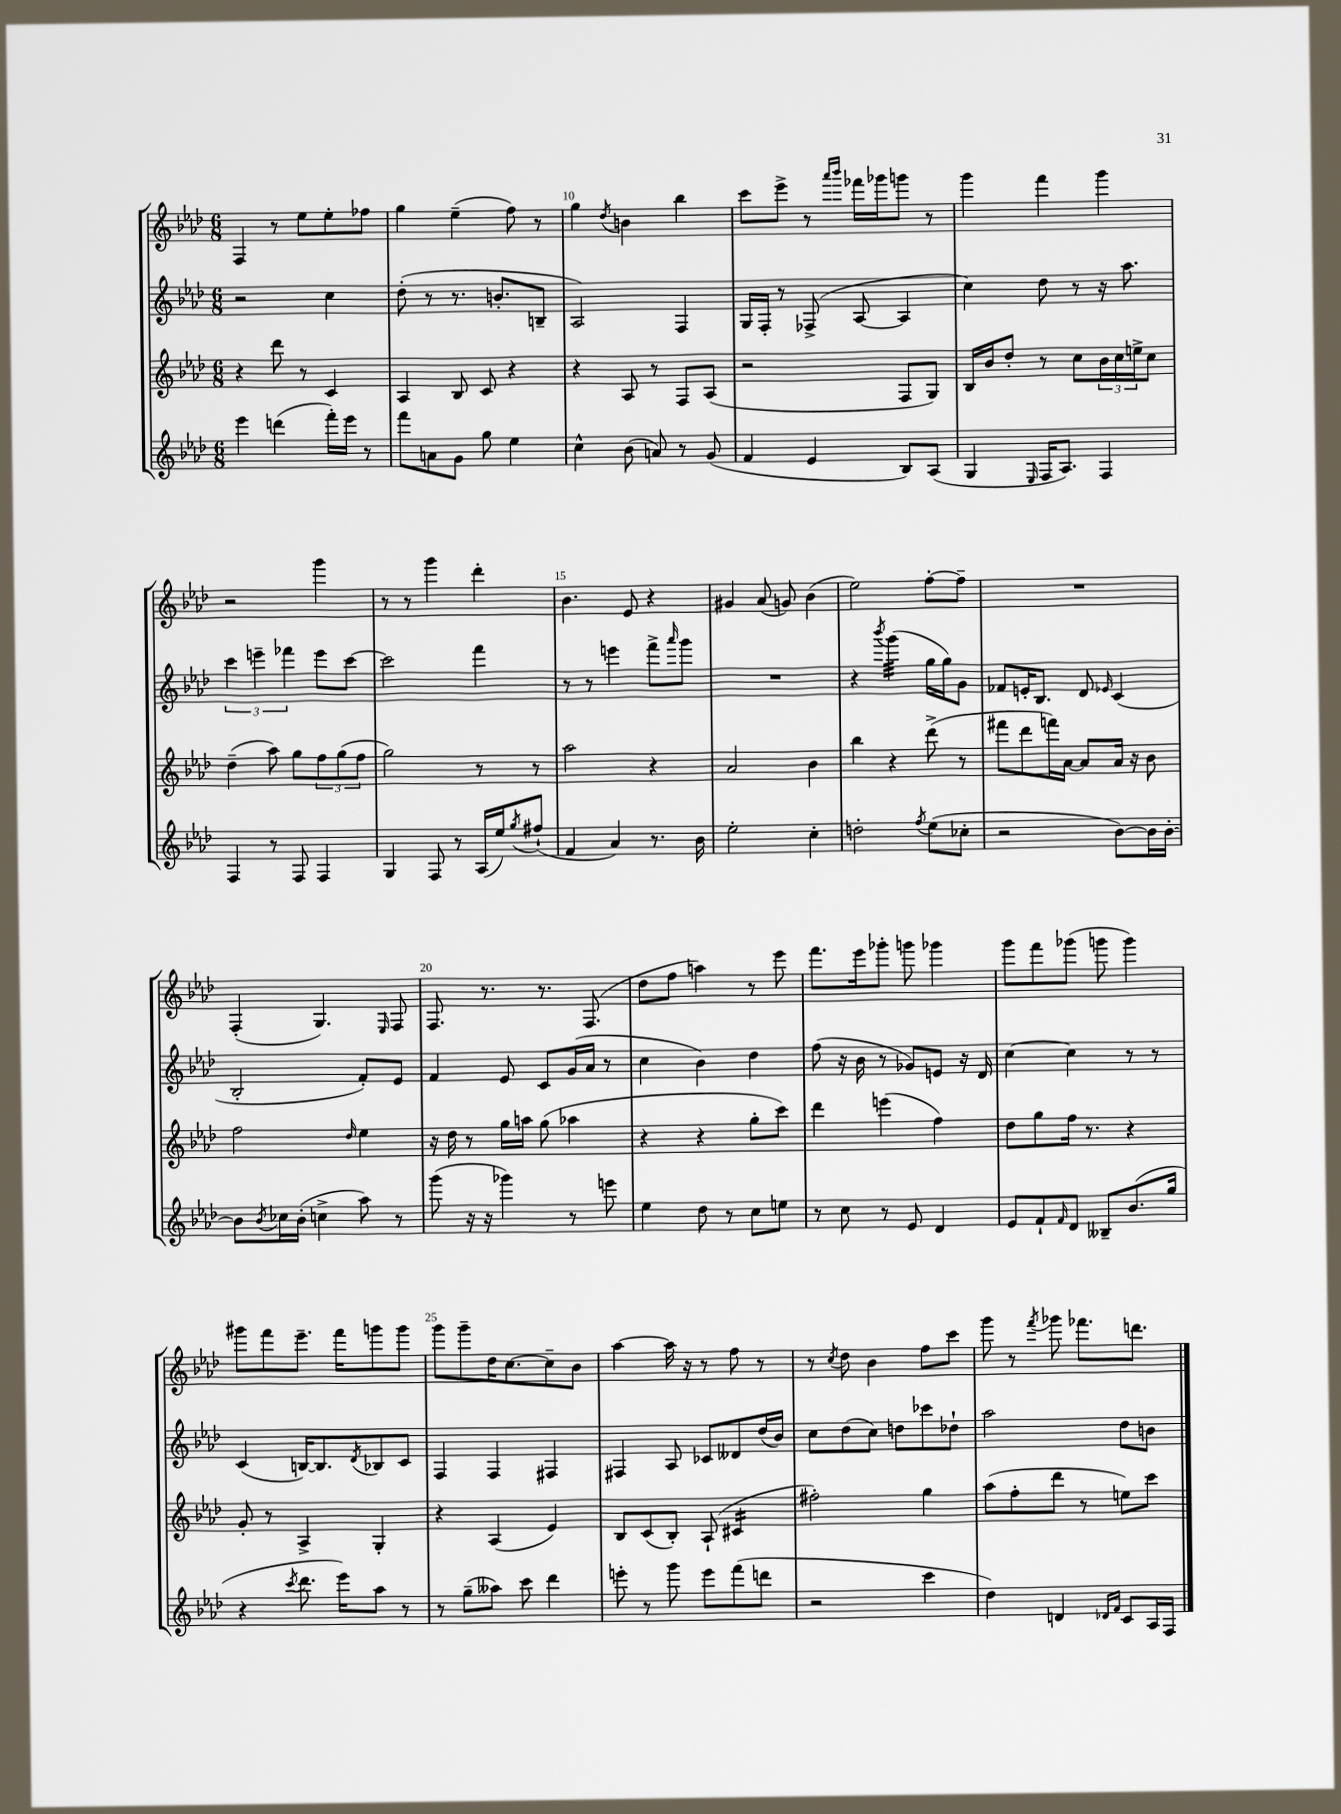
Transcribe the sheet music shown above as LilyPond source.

<<
\new StaffGroup <<
\new Staff = "s0" {
    \clef treble \key aes \major \numericTimeSignature \time 6/8
    f4 r8 ees''8 ees''8-. fes''8 |
    g''4 ees''4--( f''8) r8 |
    g''4 \acciaccatura { des''8 } b'4 bes''4 |
    c'''8 ees'''8-> r8 \grace { aes'''16 bes'''16 } fes'''16 ges'''16 g'''8 r8 |
    g'''4 f'''4 g'''4 |
    r2 g'''4 |
    r8 r8 g'''4 des'''4-. |
    bes'4. ees'8 r4 |
    gis'4 aes'8( g'8) bes'4( |
    ees''2) f''8~-. f''8-- |
    R2. |
    f4-.( g4.) \grace { ees16 } f8 |
    f8. r8. r8. f8.( |
    des''8 f''8 a''4) r8 ees'''8 |
    f'''8. ees'''16 ges'''8-. g'''8 ges'''4 |
    g'''8 f'''8 ges'''8( g'''8 g'''4) |
    gis'''8 f'''8 ees'''8.-- f'''16 g'''8 g'''8 |
    g'''8 g'''8-- des''16 c''8.~ c''8-- bes'8 |
    aes''4~ aes''16 r16 r8 f''8 r8 |
    r8 \acciaccatura { c''8 } des''8 bes'4 f''8 c'''8 |
    g'''8 r8 \acciaccatura { f'''8 } ges'''8 fes'''8. d'''8. \bar "|." |
}
\new Staff = "s1" {
    \clef treble \key aes \major \numericTimeSignature \time 6/8
    r2 c''4 |
    des''8-.( r8 r8. b'8.-. b8-- |
    aes2) f4 |
    g16 f16-. r8 fes8->( aes8~ aes4 |
    c''4) des''8 r8 r16 aes''8. |
    \tuplet 3/2 { c'''4 e'''4-- fes'''4 } e'''8 c'''8~ |
    c'''2 f'''4 |
    r8 r8 e'''4 f'''8-> \grace { aes'''16 } g'''8 |
    R2. |
    r4 \acciaccatura { bes'''8 } g'''4:32( g''16 g''16) g'8 |
    fes'8 e'16-. bes8. des'8 \grace { ees'16 } c'4( |
    bes2-. f'8-.) ees'8 |
    f'4 ees'8 c'8 g'16( aes'16 r8 |
    c''4 bes'4) des''4 |
    f''8( r16 bes'16 r8 ges'8) e'8 r16 des'16 |
    c''4~ c''4 r8 r8 |
    c'4( b16~) b8. \acciaccatura { des'8 } bes8 c'8 |
    f4 f4 fis4 |
    fis4 aes8 ces'8 deses'8 des''16( bes'16) |
    c''8 des''8( c''8) d''8 ces'''8 des''8-! |
    aes''2 des''8 b'8 \bar "|." |
}
\new Staff = "s2" {
    \clef treble \key aes \major \numericTimeSignature \time 6/8
    r4 des'''8 r8 c'4 |
    aes4 bes8 c'8 r4 |
    r4 aes8 r8 f8 aes8( |
    r2 f8 g8) |
    bes16 bes'16 des''8-. r8 c''8 \tuplet 3/2 { bes'16 c''16 e''16-> } c''8 |
    des''4--( aes''8) g''8 \tuplet 3/2 { f''8 g''8( f''8 } |
    g''2) r8 r8 |
    aes''2 r4 |
    aes'2 bes'4 |
    bes''4 r4 des'''8->( r8 |
    fis'''8 des'''8 f'''16) aes'16~ aes'8 aes'16 r16 bes'8 |
    f''2 \grace { des''16 } ees''4 |
    r16 des''16 r8 g''16 a''16 g''8( aes''4 |
    r4 r4 g''8-. c'''8) |
    des'''4 e'''4( f''4) |
    des''8 g''8 f''16 r8. r4 |
    g'8-. r8 aes4-> g4-. |
    r4 aes4( ees'4) |
    bes8 c'8( bes8-.) aes8-!( cis'4:16 |
    fis''2-.) g''4 |
    aes''8( f''8-. des'''8 r8 e''8) c'''8 \bar "|." |
}
\new Staff = "s3" {
    \clef treble \key aes \major \numericTimeSignature \time 6/8
    ees'''4 d'''4( f'''16-.) ees'''16 r8 |
    f'''8 a'8 g'8 g''8 ees''4 |
    c''4-^ bes'8( a'8) r8 g'8( |
    f'4 ees'4 bes8) aes8( |
    g4 \grace { ees16 } f16 aes8.) f4 |
    f4 r8 f8 f4 |
    g4 f8 r8 aes16( ees''16) \acciaccatura { g''8 } fis''8-!( |
    f'4 aes'4) r8. bes'16 |
    ees''2-. c''4-. |
    d''2-. \acciaccatura { f''8 } ees''8( ces''8-. |
    r2 bes'8~) bes'16 bes'16~-. |
    bes'8 \acciaccatura { bes'8 } ces''16 bes'16-.( c''4-> aes''8) r8 |
    g'''8( r16 r16 ges'''4) r8 e'''8 |
    ees''4 des''8 r8 c''8 e''8 |
    r8 c''8 r8 ees'8 des'4 |
    ees'8 f'8-! \grace { f'16 } des'8 beses8-- bes'8.( g''16 |
    r4 \acciaccatura { c'''8 } des'''8. ees'''16) aes''8 r8 |
    r8 g''8--( aeses''8) c'''8 des'''4 |
    e'''8-. r8 g'''8 e'''8 f'''8( d'''8 |
    r2 c'''4 |
    des''4) d'4 \grace { des'16 f'16 } c'8 aes16 f16 \bar "|." |
}
>>
>>
\layout { \context { \Score currentBarNumber = #8 \override BarNumber.break-visibility = ##(#f #t #t) barNumberVisibility = #(every-nth-bar-number-visible 5) } }
